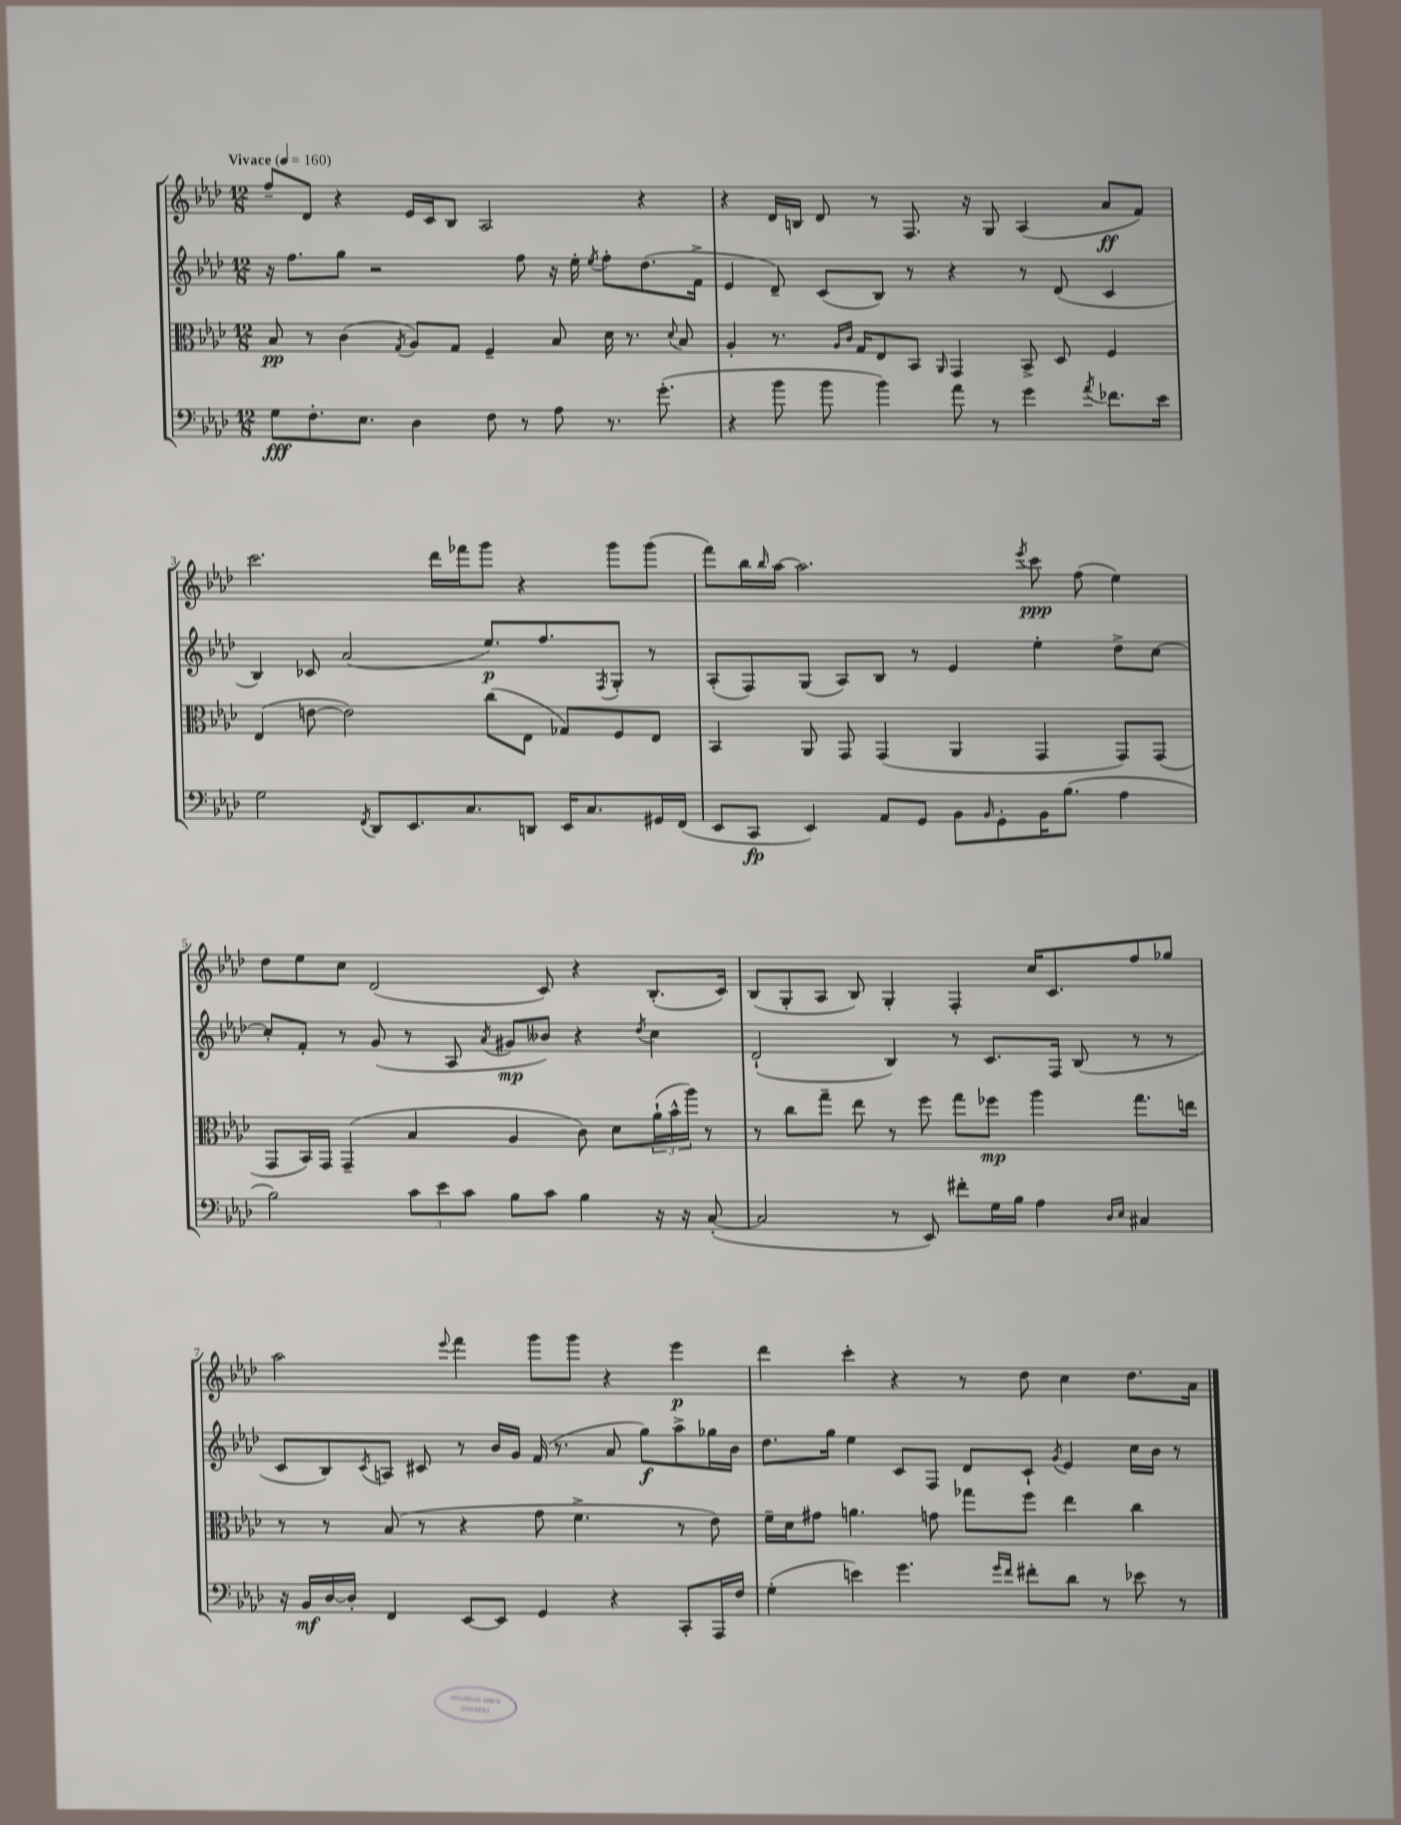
<<
\new StaffGroup <<
\new Staff = "s0" {
    \clef treble \key aes \major \numericTimeSignature \time 12/8 \tempo "Vivace" 4 = 160
    f''8-- des'8 r4 ees'16 c'16 bes8 aes2 r4 |
    r4 des'16 b16 des'8 r8 f8. r16 g8 aes4( aes'8\ff f'8) |
    c'''2. des'''16 fes'''16 g'''8 r4 g'''8 g'''8( |
    f'''8) bes''16 \grace { bes''16 } aes''16~ aes''2. \acciaccatura { ees'''8 } c'''8\ppp f''8( ees''4) |
    des''8 ees''8 c''8 des'2( c'8) r4 bes8.-.( c'16) |
    bes8( g8-. aes8 bes8) g4-. f4-. c''16 c'8. f''8 ges''8 |
    aes''2 \appoggiatura { ees'''8 } f'''4 g'''8 g'''8 r4 ees'''4\p |
    des'''4 c'''4-. r4 r8 des''8 c''4 des''8. aes'16 \bar "|." |
}
\new Staff = "s1" {
    \clef treble \key aes \major \numericTimeSignature \time 12/8
    r16 f''8. g''8 r2 f''8 r16 ees''16-. \acciaccatura { ees''8 } f''8-. des''8.( f'16-> |
    ees'4 des'8--) c'8( bes8) r8 r4 r8 des'8( c'4 |
    bes4) ces'8 aes'2( ees''8.\p) f''8. \acciaccatura { f8 } g8-. r8 |
    aes8-.( f8) g8( aes8) bes8 r8 ees'4 ees''4-. des''8-> c''8~ |
    c''8-. f'8-. r8 g'8( r8 aes8 \acciaccatura { aes'8 } gis'8\mp beses'8) r4 \acciaccatura { des''8 } c''4 |
    des'2-!( bes4) r8 c'8. f16 bes8( r8 r8 |
    c'8 bes8) \acciaccatura { c'8 } a8 cis'8 r8 bes'16 g'16 f'16( r8. aes'8 g''8\f) aes''8-> ges''16 bes'16 |
    des''8. g''16 ees''4 c'8 f8 des'8 c'8-! \acciaccatura { g'8 } ees'4 c''16 bes'16 r8 \bar "|." |
}
\new Staff = "s2" {
    \clef alto \key aes \major \numericTimeSignature \time 12/8
    bes8\pp r8 c'4( \acciaccatura { g8 } aes8) g8 f4-- bes8 des'16 r8. \appoggiatura { des'8 } bes8 |
    aes4-. r8. \grace { aes16 c'16 } g16 ees8 bes,8 \grace { aes,16 } g,4 bes,8-> des8 f4 |
    ees4( e'8~ e'2) c''8( ees8 ges8) f8 ees8 |
    bes,4 aes,8 g,8 g,4( aes,4 g,4 g,8) g,8( |
    g,8 bes,16) g,16 g,4--( bes4 aes4 c'8) des'8 \tuplet 3/2 { aes'16-!( bes'16-^ aes''16) } r8 |
    r8 c''8 g''8-- ees''8 r8 f''8 g''8 fes''8\mp aes''4 g''8. e''16 |
    r8 r8 bes8( r8 r4 g'8 f'4.-> r8 ees'8) |
    f'16-- des'16 gis'8 a'4. g'8 ges''8 f''8 ees''4 c''4 \bar "|." |
}
\new Staff = "s3" {
    \clef bass \key aes \major \numericTimeSignature \time 12/8
    g8\fff f8.-. ees8. des4 f8 r8 aes8 r8. g'8.-.( |
    r4 bes'8 bes'8 bes'4) aes'8 r8 g'4 \acciaccatura { aes'8 } fes'8. ees'16 |
    g2 \acciaccatura { f,8 } des,8 ees,8. c8. d,8 ees,16 c8. gis,16 f,16( |
    ees,8 c,8\fp ees,4) aes,8 g,8 bes,8 \grace { bes,16 } g,8-. bes,16 bes8.( aes4 |
    bes2) \tuplet 3/2 { c'8 ees'8 c'8 } bes8 c'8 bes4 r16 r16 c8~-.( |
    c2 r8 ees,8) fis'8-. g16 bes16 aes4 \grace { des16 ees16 } cis4 |
    r16 bes,16\mf des16~ des16-. f,4 ees,8~ ees,8 g,4 r4 c,8-. aes,,16 f16 |
    g4-.( e'4) g'4. \grace { g'16 f'16 } fis'8-. des'8 r8 ees'8 r8 \bar "|." |
}
>>
>>
